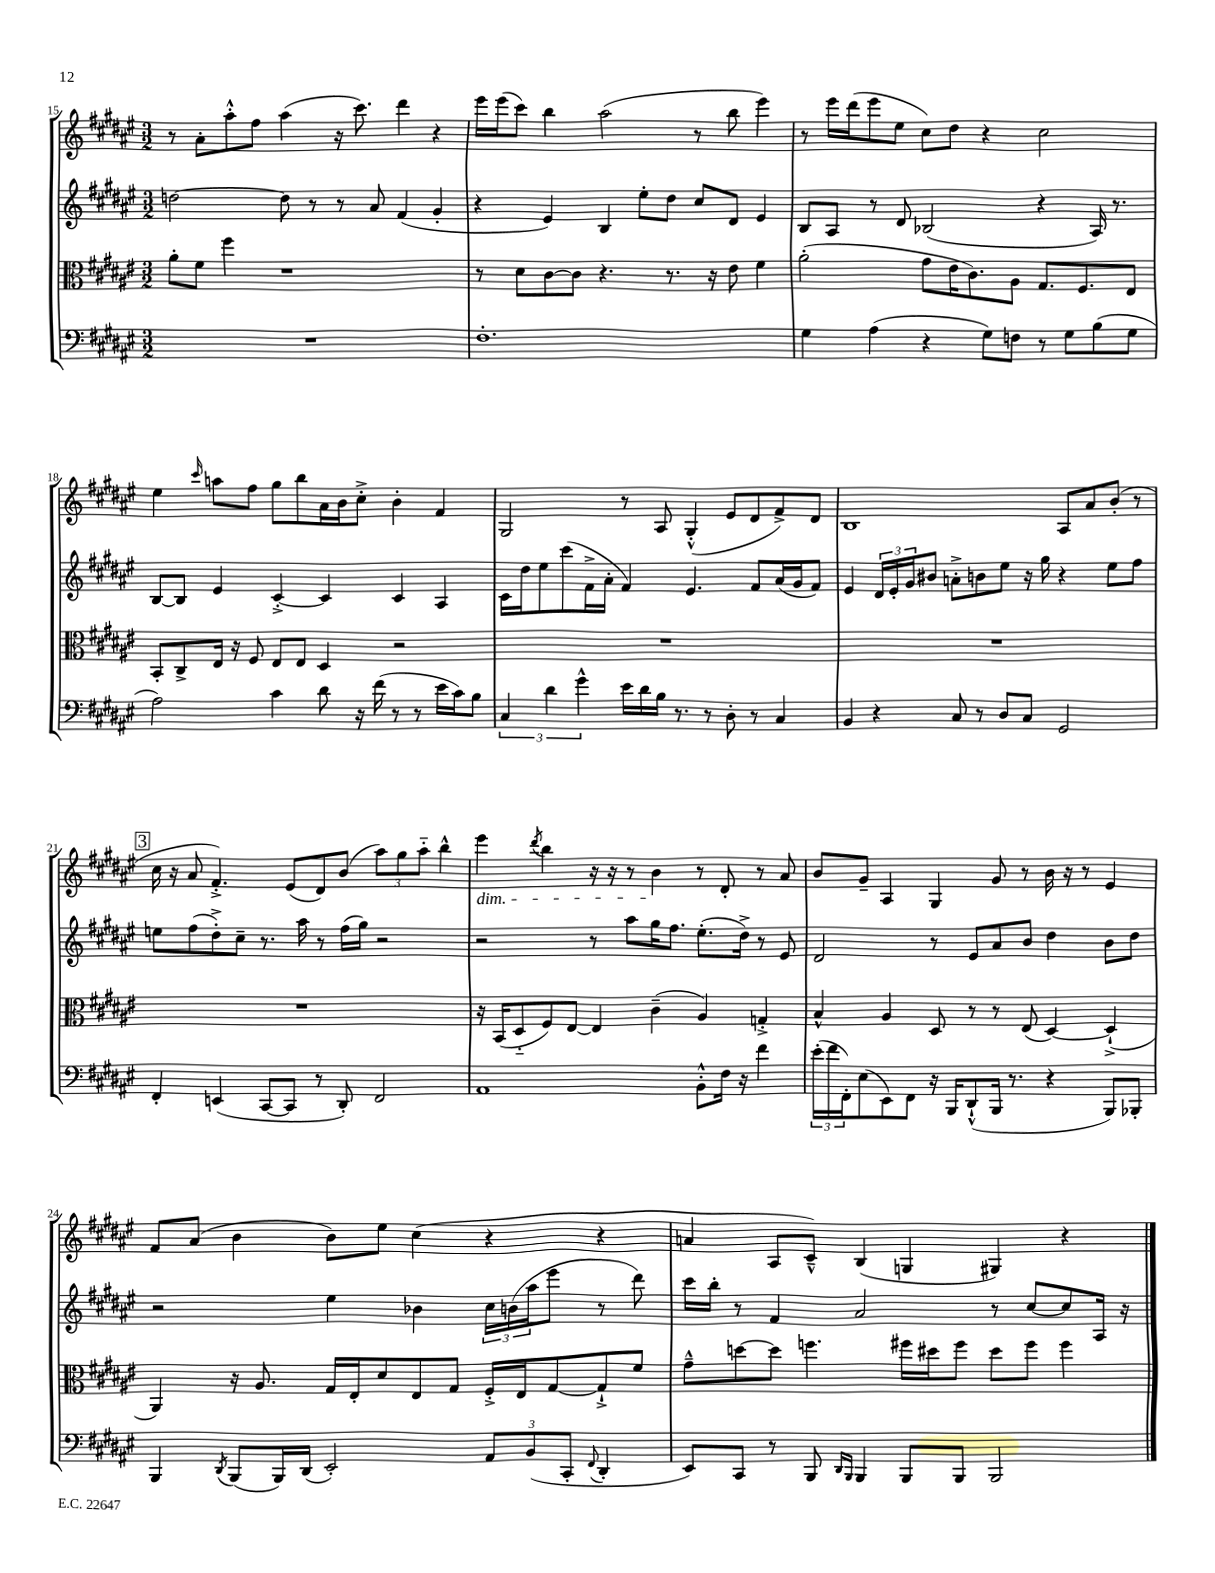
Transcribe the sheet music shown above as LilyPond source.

<<
\new StaffGroup <<
\new Staff = "s0" {
    \clef treble \key fis \major \numericTimeSignature \time 3/2
    r8 ais'8-. ais''8-.-^ fis''8 ais''4( r16 cis'''8.) dis'''4 r4 |
    eis'''16 eis'''16( cis'''8) b''4 ais''2( r8 b''8 eis'''4) |
    r8 eis'''16 dis'''16( eis'''8 eis''8 cis''8) dis''8 r4 cis''2 |
    eis''4 \grace { cis'''16 } a''8 fis''8 gis''8 b''8 ais'16 b'16 cis''8-.-> b'4-. fis'4 |
    gis2 r8 ais8 gis4-.-^( eis'8 dis'8 fis'8->) dis'8 |
    b1 ais8 ais'8 b'8-.( r8 |
    \mark \markup { \box "3" } cis''16 r16 ais'8 fis'4.-.->) eis'8( dis'8) b'8( \tuplet 3/2 { ais''8) gis''8 ais''8-_ } b''4-^ |
    eis'''4\dim \acciaccatura { dis'''8 } b''4 r16 r16 r8 b'4\! r8 dis'8-. r8 ais'8 |
    b'8 gis'8-- ais4 gis4 gis'8 r8 b'16 r16 r8 eis'4 |
    fis'8 ais'8( b'4 b'8) eis''8 cis''4( r4 r4 |
    a'4 ais8 cis'8---^) b4( g4 gis4) r4 \bar "|." |
}
\new Staff = "s1" {
    \clef treble \key fis \major \numericTimeSignature \time 3/2
    d''2~ d''8 r8 r8 ais'8 fis'4( gis'4-. |
    r4 eis'4) b4 eis''8-. dis''8 cis''8 dis'8 eis'4 |
    b8 ais8 r8 dis'8 bes2( r4 ais16) r8. |
    b8~ b8 eis'4 cis'4~-.-> cis'4 cis'4 ais4 |
    cis'16 dis''16 eis''8 cis'''8( fis'16-> ais'16-. fis'4) eis'4. fis'8 ais'16( gis'16 fis'8) |
    eis'4 \tuplet 3/2 { dis'16 eis'16-. gis'16 } bis'8 a'8-.-> b'8 eis''8 r16 gis''16 r4 eis''8 fis''8 |
    \mark \markup { \box "3" } e''8 fis''8( dis''8-.->) cis''8-- r8. ais''16 r8 fis''16( gis''16) r2 |
    r2 r8 ais''8 gis''16 fis''8. eis''8.-.( dis''16->) r8 eis'8 |
    dis'2 r8 eis'8 ais'8 b'8 dis''4 b'8 dis''8 |
    r2 eis''4 bes'4 \tuplet 3/2 { cis''16 b'16( ais''16 } eis'''8 r8 dis'''8) |
    cis'''16 b''16-. r8 fis'4 ais'2 r8 cis''8~ cis''8 ais16 r16 \bar "|." |
}
\new Staff = "s2" {
    \clef alto \key fis \major \numericTimeSignature \time 3/2
    ais'8-. fis'8 fis''4 r1 |
    r8 dis'8 cis'8~ cis'8 r4. r8. r16 eis'8 fis'4 |
    ais'2-.( gis'8 eis'16 cis'8.) ais8 gis8. fis8. eis8 |
    b,8-. cis8-> eis16 r16 fis8 eis8 eis8 dis4 r2 |
    R1. |
    R1. |
    \mark \markup { \box "3" } R1. |
    r16 b,16( dis8-_ fis8) eis8~ eis4 cis'4--( ais4) g4-.-> |
    b4-^ ais4 dis8 r8 r8 eis8( dis4~) dis4-!->( |
    ais,4) r16 ais8. gis16 eis16-. dis'8 eis8 gis8 fis16-.-> eis16 gis8~ gis8-!-> fis'8 |
    gis'8---^ d''8~ d''8 f''4. fis''16 dis''16 fis''8 dis''8 fis''8 fis''4 \bar "|." |
}
\new Staff = "s3" {
    \clef bass \key fis \major \numericTimeSignature \time 3/2
    R1. |
    fis1.-. |
    gis4 ais4( r4 gis8) f8 r8 gis8 b8( gis8 |
    ais2) cis'4 dis'8 r16 fis'16( r8 r8 eis'16 cis'16) b8 |
    \tuplet 3/2 { cis4 dis'4 gis'4-^ } eis'16 dis'16 b16 r8. r8 dis8-. r8 cis4 |
    b,4 r4 cis8 r8 dis8 cis8 gis,2 |
    \mark \markup { \box "3" } fis,4-. e,4( cis,8~ cis,8 r8 dis,8-.) fis,2 |
    ais,1 b,8-.-^ fis16 r16 fis'4 |
    \tuplet 3/2 { eis'16-.( fis'16 fis,16-.) } eis8( eis,8) fis,8 r16 b,,16 dis,8-!-^( b,,16 r8. r4 b,,8) bes,,8-. |
    b,,4 \acciaccatura { dis,8 } b,,8( b,,16) dis,16( eis,2-.) \tuplet 3/2 { ais,8 b,8( cis,8-. } \appoggiatura { fis,8 } dis,4-. |
    eis,8) cis,8 r8 b,,8 \grace { dis,16 b,,16 } b,,4 b,,8 b,,8 b,,2 \bar "|." |
}
>>
>>
\layout { \context { \Score currentBarNumber = #15 } }
